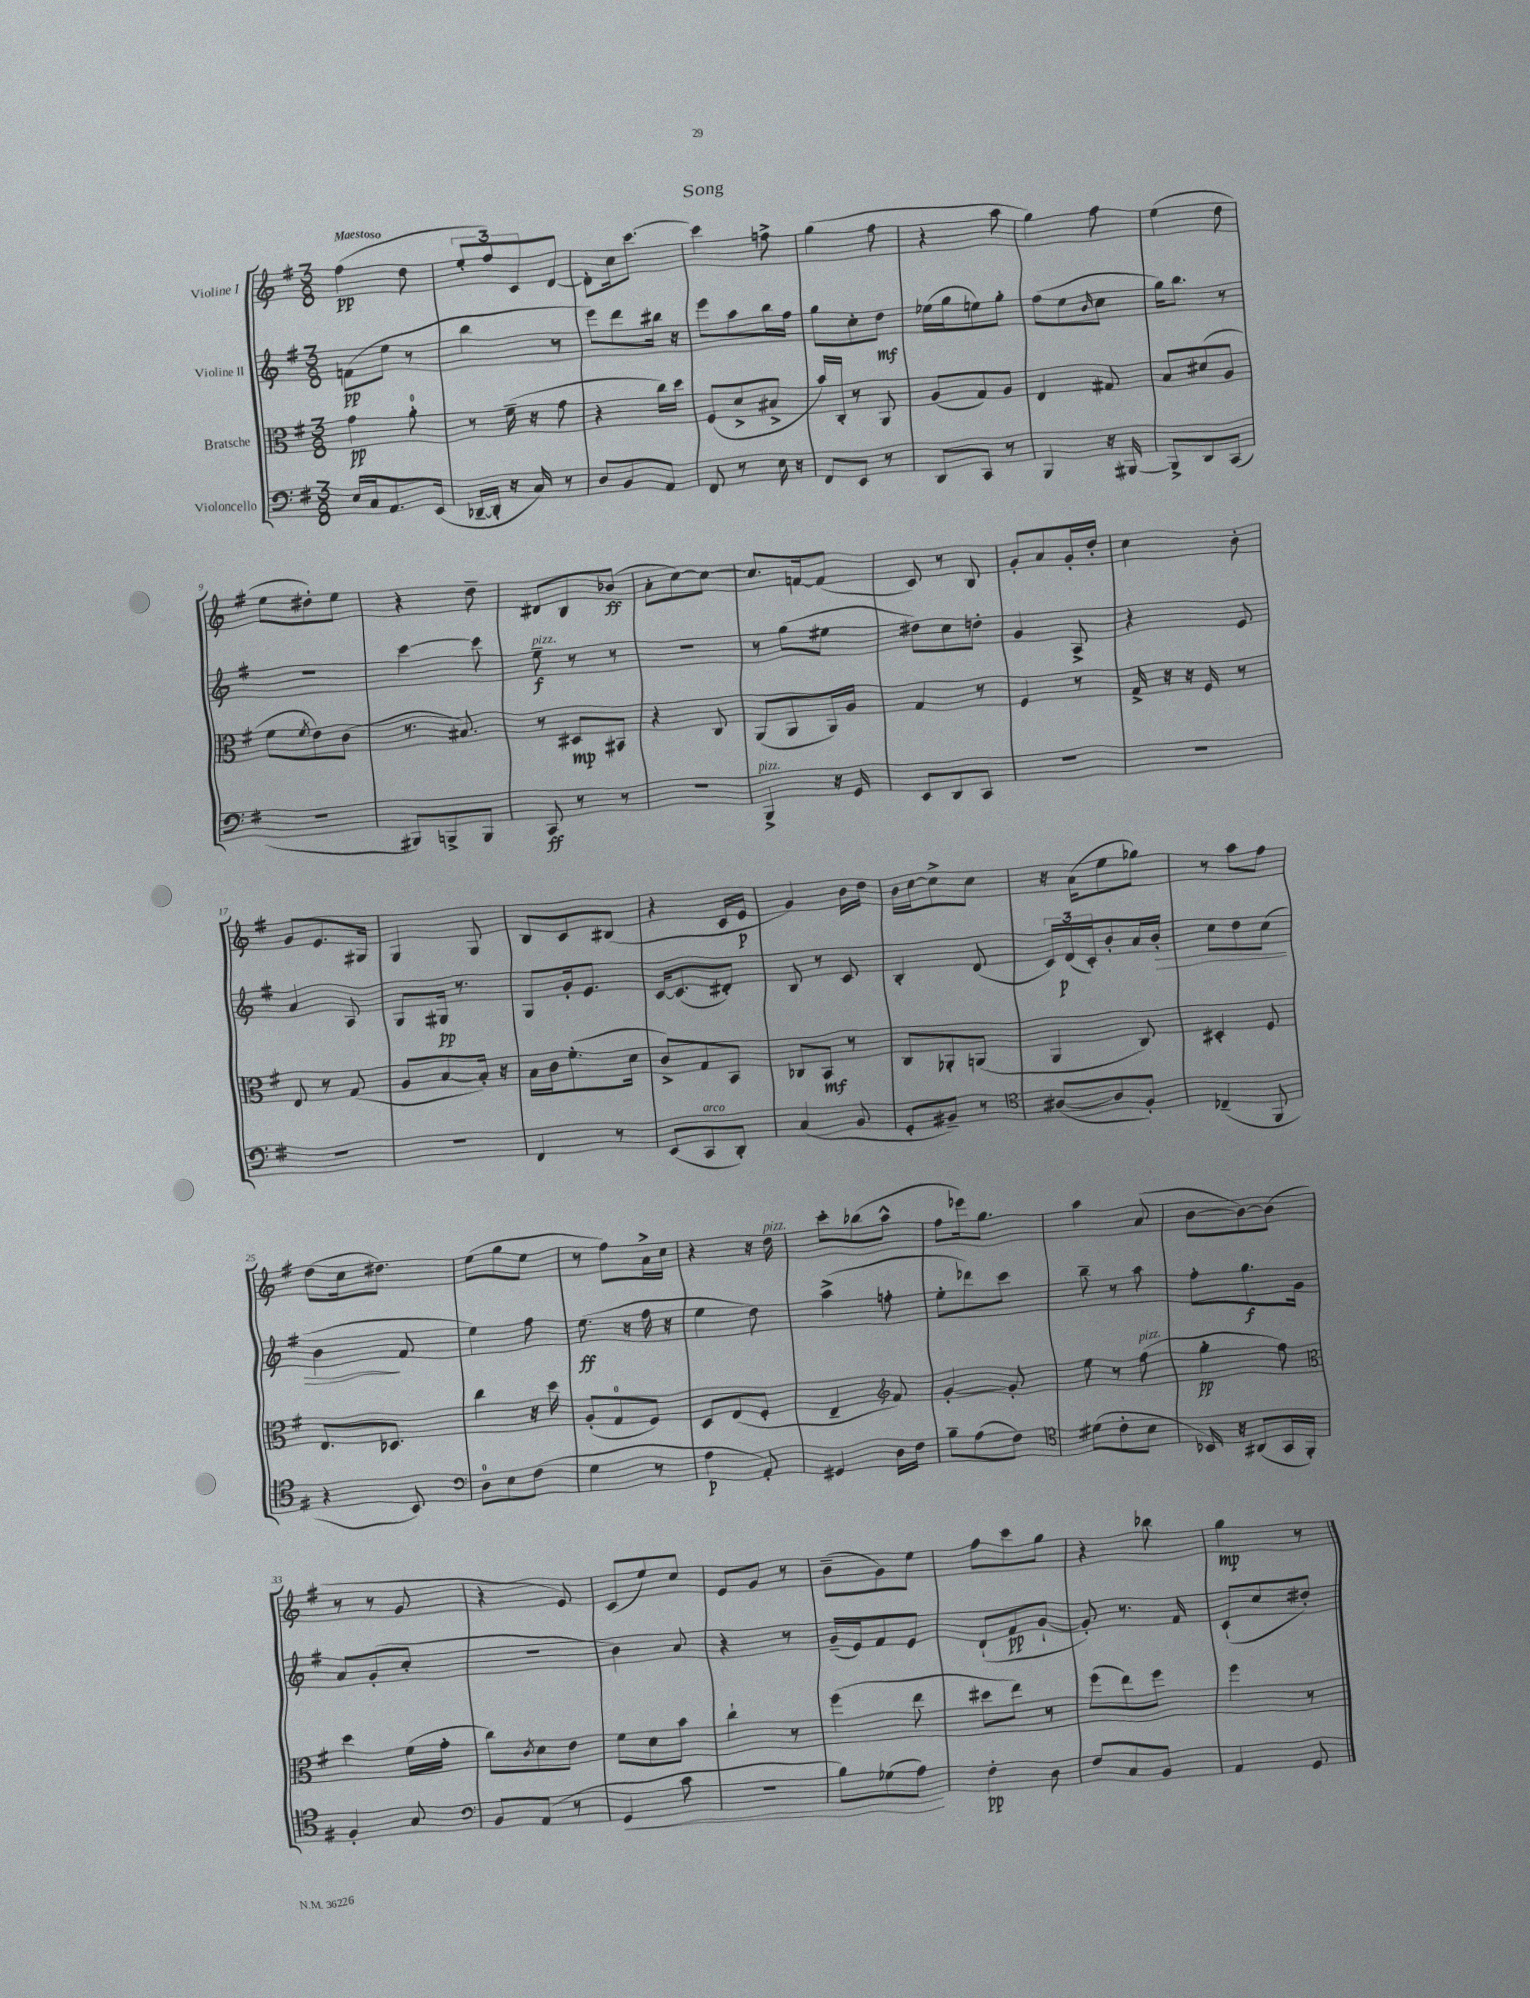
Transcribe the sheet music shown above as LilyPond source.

\header { title = "Song" }
<<
\new StaffGroup <<
\new Staff = "s0" \with { instrumentName = "Violine I" } {
    \clef treble \key g \major \numericTimeSignature \time 3/8 \tempo "Maestoso"
    fis''4\pp( d''8 |
    \tuplet 3/2 { e''8-. fis''8) c'8 } d'8~ |
    d'8-. c''16 c'''8.~ |
    c'''4 f''8-> |
    g''4( fis''8 |
    r4 a''8 |
    g''4) fis''8 |
    e''4( d''8 |
    e''8 dis''8-.) e''8 |
    r4 d''8-- |
    dis'8 b8 bes'8\ff( |
    a'8-. c''8~) c''8~ |
    c''8. f'16~ f'8( |
    c'8) r8 b8 |
    g'8-. a'8 g'16-. d''16-. |
    c''4 b'8-. |
    g'8 e'8. gis16 |
    g4 g8 |
    b8 c'8 bis8( |
    r4 c'16 e'16\p |
    g'4) b'16 d''16 |
    b'16 c''16~ c''8-> c''8 |
    r16 a'16( e''8 ges''8) |
    r8 a''8 fis''8 |
    d''8( c''16 dis''8.) |
    e''8( g''8 e''8 |
    r8 fis''8) a'16-> c''16 |
    r4 r16 d''16^\markup { \italic "pizz." } |
    c'''8-. bes''8( a''8-^ |
    fis''8 ees'''16) g''8. |
    a''4 a'8( |
    b'8~ b'8~) b'8( |
    r8 r8 g'8 |
    r4 e'8) |
    c'8( e''8) c''8 |
    e'8 g'8 r8 |
    b'8--( g'8) e''8 |
    fis''8 c'''8 g''8 |
    r4 bes''8 |
    g''4\mp r8 \bar "|." |
}
\new Staff = "s1" \with { instrumentName = "Violine II" } {
    \clef treble \key g \major \numericTimeSignature \time 3/8
    f'8\pp( e''8 r8 |
    b''4 r8 |
    e'''8) d'''8 bis''16 r16 |
    e'''8 a''8 b''16 fis''16 |
    g''8 c''8-. d''8\mf |
    ees''16( g''16 e''8) g''8-. |
    fis''8( e''8 \grace { b'16 } c''8 |
    g''16) b''8. r8 |
    R4. |
    c'''4~ c'''8 |
    e''8--\f^\markup { \italic "pizz." } r8 r8 |
    R4. |
    r8 g''8( eis''8 |
    dis''8) c''8 d''8-. |
    g'4 a8-> |
    r4 e'8 |
    a'4 a8 |
    g8 gis16\pp r8. |
    g8 g'16-. e'8. |
    c'16~ c'8.( dis'8-.) |
    b8 r8 c'8 |
    b4-. d'8( |
    \tuplet 3/2 { c'16) d'16\p( c'16-.) } b'8-. a'16 b'16-.\> |
    c''8 d''8 c''8( |
    b'4\! fis'8 |
    e''4) fis''8 |
    e''8.\ff( r16 fis''16 r16 |
    e''4 d''8) |
    a''4->( f''8-. |
    e''8-. des'''8) c'''8 |
    b''8-- r8 a''8 |
    fis''8-. g''8.\f g'16 |
    a'8 g'8-.( c''8-. |
    r4. |
    b'4) a'8 |
    r4 r8 |
    g'16--( e'16) fis'8 e'8 |
    d'8-!( fis'8\pp g'8~-! |
    g'8-.) r8. fis'16 |
    c'8-!( c''8 dis''8-.) \bar "|." |
}
\new Staff = "s2" \with { instrumentName = "Bratsche" } {
    \clef alto \key g \major \numericTimeSignature \time 3/8
    g'4\pp a'8-0-. |
    r8 fis'16--( r16 g'8 |
    r4 c''16) d''16 |
    fis8( d'8-> bis8-> |
    b'16) c16-. r8 a,8 |
    a8( g8) a8 |
    e4 gis8 |
    b8 dis'8( a8 |
    fis'8 \acciaccatura { fis'8 } e'8) c'8( |
    r8. bis8.) |
    r8 dis8\mp bis,8 |
    r4 c8 |
    a,8( a,8 a,16) a16 |
    g4 r8 |
    fis4 r8 |
    g16-> r16 r16 fis16 r8 |
    e8 r8 g8( |
    a8 b8~ b16-.) r16 |
    b16 c'16 fis'8.-.( d'16 |
    c'8->) g8 b,8 |
    ces8 b,8\mf r8 |
    c8 aes,8-. a,8( |
    a,4 c8) |
    dis4-. fis8 |
    e8. des8. |
    c''4 r16 d''16 |
    a8-.( g8-0 fis8) |
    d8 e8( fis8-. |
    e4-- \clef treble fis'8) |
    g'4~-. g'8-. |
    e''8 r8 fis''8^\markup { \italic "pizz." }( |
    g''4-.\pp fis''8) |
    \clef alto d''4 fis'16( g'16-. |
    c''8) \acciaccatura { c'8 } d'8 e'8 |
    fis'8 d'8 b'8 |
    c''4-! r8 |
    fis''4( e''8 |
    dis''8 e''8) r8 |
    fis''8( e''8) fis''8 |
    fis''4 r8 \bar "|." |
}
\new Staff = "s3" \with { instrumentName = "Violoncello" } {
    \clef bass \key g \major \numericTimeSignature \time 3/8
    e16 c16 a,8. e,16( |
    des,16~-- des,16-. r16 c16) r8 |
    d8 b,8 a,8 |
    fis,8 r8 e16 r16 |
    fis,8 e,8 r8 |
    d,8 c,8 r8 |
    b,,4 r16 bis,,16~ |
    bis,,8-> d,8 c,8( |
    R4. |
    bis,,8) b,,8-> b,,8 |
    c,8\ff r8 r8 |
    R4. |
    b,,4->^\markup { \italic "pizz." } r16 g,16 |
    e,8 d,8 c,8 |
    R4. |
    R4. |
    R4. |
    R4. |
    fis,4 r8 |
    e,8( c,8^\markup { \italic "arco" } d,8-.) |
    c4( b,8 |
    g,8-. bis,8--) r8 |
    \clef tenor ais8~( ais8 fis8-.) |
    ces4--( fis,8 |
    r4 b,8) |
    \clef bass d8-0 e8 fis8( |
    g4 r8 |
    a4\p a,8-.) |
    gis,4 d16 fis16 |
    b8-- a8( fis8) |
    \clef tenor dis'8( c'8-. b8 |
    bes,16) r16 ais,8( g,16 fis,16-.) |
    fis4-. g8 |
    \clef bass b,8 a,8( r8 |
    g,4\< c'8 |
    R4. |
    b8) ges8( a8\!) |
    fis4-.\pp d8 |
    fis8 c8 b,8 |
    a,4 g,8 \bar "|." |
}
>>
>>
